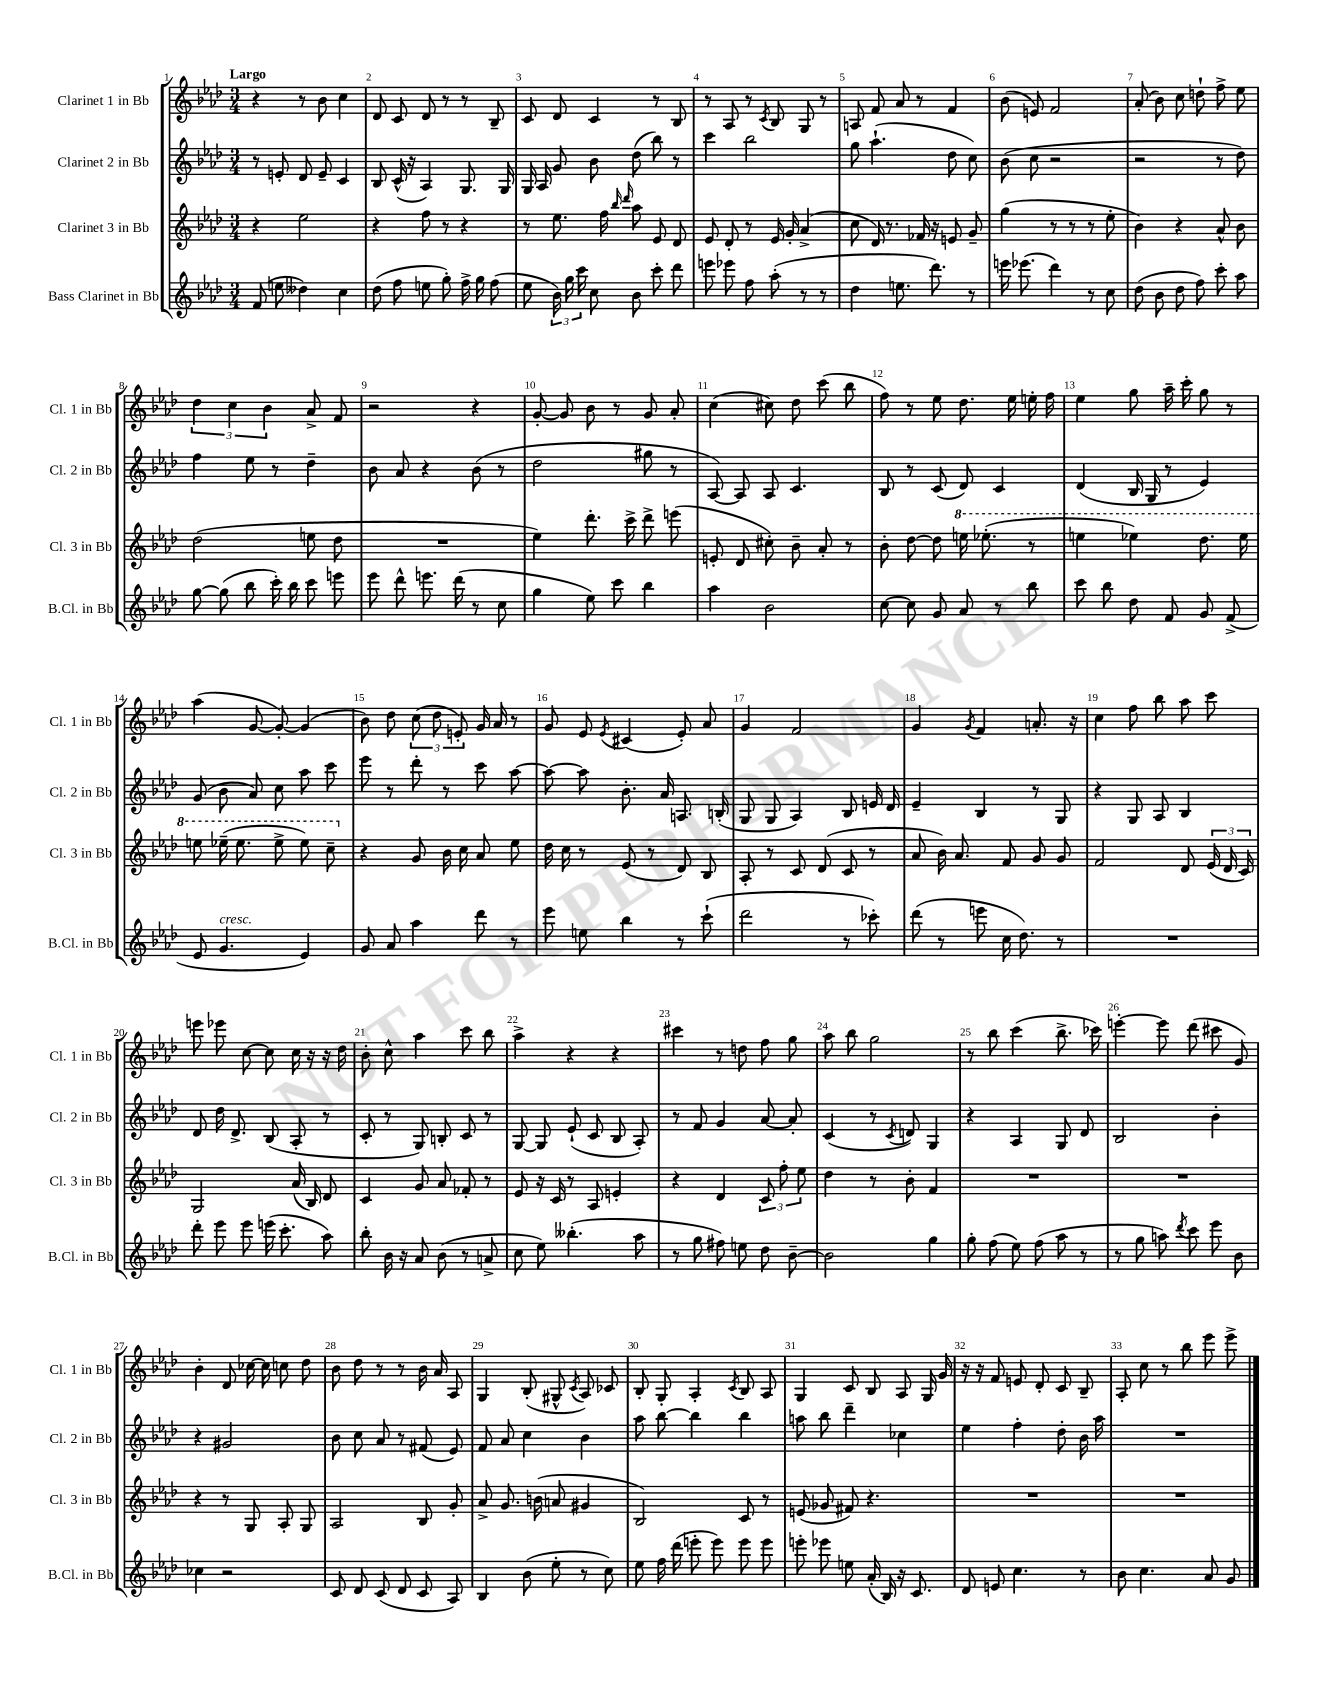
<<
\new StaffGroup <<
\new Staff = "s0" \with { instrumentName = "Clarinet 1 in Bb" shortInstrumentName = "Cl. 1 in Bb" } {
    \clef treble \key aes \major \numericTimeSignature \time 3/4 \tempo "Largo"
    \autoBeamOff r4 r8 bes'8 c''4 |
    des'8 c'8 des'8 r8 r8 bes8-- |
    c'8 des'8 c'4 r8 bes8 |
    r8 aes8 r8 \acciaccatura { c'8 } bes8 g8 r8 |
    a8 f'8 aes'8 r8 f'4 |
    bes'8( e'8) f'2 |
    aes'8-.( bes'8) c''8 d''8-! f''8-> ees''8 |
    \tuplet 3/2 { des''4 c''4 bes'4 } aes'8-> f'8 |
    r2 r4 |
    g'8~-. g'8 bes'8 r8 g'8 aes'8-. |
    c''4( cis''8) des''8 c'''8( bes''8 |
    f''8) r8 ees''8 des''8. ees''16 e''16-. f''16 |
    ees''4 g''8 aes''16-- c'''16-. g''8 r8 |
    aes''4( g'8~ g'8~-.) g'4( |
    bes'8) des''8 \tuplet 3/2 { c''8( des''8 e'8-.) } g'16 aes'16 r8 |
    g'8 ees'8 \acciaccatura { ees'8 } cis'4( ees'8-.) aes'8 |
    g'4 f'2 |
    g'4 \acciaccatura { g'8 } f'4 a'8.-. r16 |
    c''4 f''8 bes''8 aes''8 c'''8 |
    e'''8 ees'''8 c''8~ c''8 c''16 r16 r16 des''16 |
    bes'8-. c''8-^ aes''4 c'''8 bes''8 |
    aes''4-> r4 r4 |
    cis'''4 r8 d''8 f''8 g''8 |
    aes''8 bes''8 g''2 |
    r8 bes''8 c'''4( bes''8.-> ces'''16) |
    e'''4~-. e'''8 des'''8( cis'''8 g'8) |
    bes'4-. des'8 ces''16~ ces''16 c''8 des''8 |
    bes'8 des''8 r8 r8 bes'16 aes'16 aes8 |
    g4 bes8-.( gis8-^ \acciaccatura { c'8 } aes8) ces'8 |
    bes8-. g8-. aes4-. \acciaccatura { c'8 } bes8 aes8 |
    g4 c'8 bes8 aes8 g16 g'16 |
    r16 r16 f'8 e'8 des'8-. c'8 bes8-- |
    aes8-. c''8 r8 bes''8 ees'''8 ees'''8-> \bar "|." |
}
\new Staff = "s1" \with { instrumentName = "Clarinet 2 in Bb" shortInstrumentName = "Cl. 2 in Bb" } {
    \clef treble \key aes \major \numericTimeSignature \time 3/4
    \autoBeamOff r8 e'8-. des'8 e'8-- c'4 |
    bes8 c'16-^( r16 aes4) g8. g16 |
    g16 aes16 g'8 bes'8 des''8( bes''8) r8 |
    c'''4 bes''2 |
    g''8 aes''4.-!( des''8 c''8) |
    bes'8( c''8 r2 |
    r2 r8 des''8) |
    f''4 ees''8 r8 des''4-- |
    bes'8 aes'8 r4 bes'8( r8 |
    des''2 gis''8 r8 |
    aes8~) aes8 aes8 c'4. |
    bes8 r8 c'8( des'8) c'4 |
    des'4( bes16 g16 r8 ees'4) |
    g'8( bes'8 aes'8) c''8 aes''8 c'''8 |
    ees'''8 r8 des'''8-. r8 c'''8 aes''8~ |
    aes''8~ aes''8 bes'8.-. aes'16 a8. b16-.( |
    g8 g8 aes4) bes8 e'16 des'16 |
    ees'4-- bes4 r8 g8 |
    r4 g8 aes8 bes4 |
    des'8 des''16 des'8.-> bes8( aes8-. r8 |
    c'8-. r8 g8) b8-. c'8 r8 |
    g8~ g8 ees'8-!( c'8 bes8 aes8-.) |
    r8 f'8 g'4 aes'8~ aes'8-. |
    c'4( r8 \acciaccatura { c'8 } d'8) g4 |
    r4 aes4 g8 des'8 |
    bes2 bes'4-. |
    r4 gis'2 |
    bes'8 c''8 aes'8 r8 fis'8( ees'8) |
    f'8 aes'8 c''4 bes'4 |
    aes''8 bes''8~ bes''4 bes''4 |
    a''8 bes''8 des'''4-- ces''4 |
    ees''4 f''4-. des''8-. bes'16 aes''16 |
    R2. \bar "|." |
}
\new Staff = "s2" \with { instrumentName = "Clarinet 3 in Bb" shortInstrumentName = "Cl. 3 in Bb" } {
    \clef treble \key aes \major \numericTimeSignature \time 3/4
    \autoBeamOff r4 ees''2 |
    r4 f''8 r8 r4 |
    r8 ees''8. f''16 \grace { bes''16 des'''16 } aes''8 ees'8 des'8 |
    ees'8 des'8-. r8 ees'16 g'16-. aes'4->( |
    c''8 des'16) r8. fes'16 r16 e'8 g'8-- |
    g''4( r8 r8 r8 ees''8-. |
    bes'4) r4 aes'8-^ bes'8 |
    des''2( e''8 des''8 |
    R2. |
    ees''4) des'''8.-. c'''16-> des'''8-> e'''8( |
    e'8-. des'8 cis''8-.) bes'8-- aes'8-. r8 |
    bes'8-. des''8~ des''8 \ottava #1 e'''16 ees'''8.-.( r8 |
    e'''4 ees'''4) des'''8. ees'''16 |
    e'''8 ees'''16--( ees'''8. ees'''8-> ees'''8) c'''8-- \ottava #0 |
    r4 g'8 bes'16 c''16 aes'8 ees''8 |
    des''16 c''16 r8 ees'8( r8 des'8) bes8 |
    aes8-. r8 c'8 des'8( c'8 r8 |
    aes'8 bes'16) aes'8. f'8 g'8 g'8 |
    f'2 des'8 \tuplet 3/2 { ees'16( des'16 c'16) } |
    g2 aes'16( bes16) des'8 |
    c'4 g'8 aes'8 fes'8-. r8 |
    ees'8 r16 c'16 r8 aes8 e'4-. |
    r4 des'4 \tuplet 3/2 { c'8 f''8-. ees''8 } |
    des''4 r8 bes'8-. f'4 |
    R2. |
    R2. |
    r4 r8 g8 aes8-. g8 |
    aes2 bes8 g'8-. |
    aes'8-> g'8. b'16( a'8 gis'4 |
    bes2) c'8 r8 |
    e'8( ges'8 fis'8) r4. |
    R2. |
    R2. \bar "|." |
}
\new Staff = "s3" \with { instrumentName = "Bass Clarinet in Bb" shortInstrumentName = "B.Cl. in Bb" } {
    \clef treble \key aes \major \numericTimeSignature \time 3/4
    \autoBeamOff f'8( e''8 deses''4) c''4 |
    des''8( f''8 e''8 g''8-.) f''16-> g''16 f''8( |
    ees''8 \tuplet 3/2 { bes'16) g''16 c'''16 } c''8 bes'8 c'''8-. des'''8 |
    e'''8 ees'''8 f''8 aes''8-.( r8 r8 |
    des''4 e''8. des'''8.) r8 |
    e'''16 ees'''8.( des'''4) r8 c''8 |
    des''8( bes'8 des''8 f''8) c'''8-. aes''8 |
    g''8~ g''8( bes''8 c'''16-.) bes''16 c'''8 e'''8 |
    ees'''8 des'''8-^ e'''8. des'''16( r8 c''8 |
    g''4 ees''8) c'''8 bes''4 |
    aes''4 bes'2 |
    c''8~ c''8 g'8 aes'8 r8 bes''8 |
    c'''8 bes''8 des''8 f'8 g'8 f'8->( |
    ees'8 g'4.^\markup { \italic "cresc." } ees'4) |
    g'8 aes'8 aes''4 des'''8 r8 |
    ees'''8 e''8 bes''4 r8 c'''8-!( |
    des'''2 r8 ces'''8-.) |
    des'''8( r8 e'''8 c''16 des''8.) r8 |
    R2. |
    des'''8-. ees'''8 ees'''8 e'''16( c'''8.-. aes''8) |
    bes''8-. bes'16 r16 aes'8 bes'8( r8 a'8-> |
    c''8 ees''8) beses''4.-.( aes''8 |
    r8 g''8 fis''8) e''8 des''8 bes'8~-- |
    bes'2 g''4 |
    g''8-. f''8( ees''8) f''8( aes''8 r8 |
    r8 g''8 a''8) \acciaccatura { des'''8 } c'''8 ees'''8 bes'8 |
    ces''4 r2 |
    c'8 des'8 c'8( des'8 c'8 aes8) |
    bes4 bes'8( ees''8-. r8 c''8) |
    ees''8 f''16 des'''16( e'''8-. e'''8) e'''8 e'''8 |
    e'''8-. ees'''8 e''8 aes'16-.( bes16) r16 c'8. |
    des'8 e'8 c''4. r8 |
    bes'8 c''4. aes'8 g'8 \bar "|." |
}
>>
>>
\layout { \context { \Score \override BarNumber.break-visibility = ##(#f #t #t) barNumberVisibility = #all-bar-numbers-visible } }
